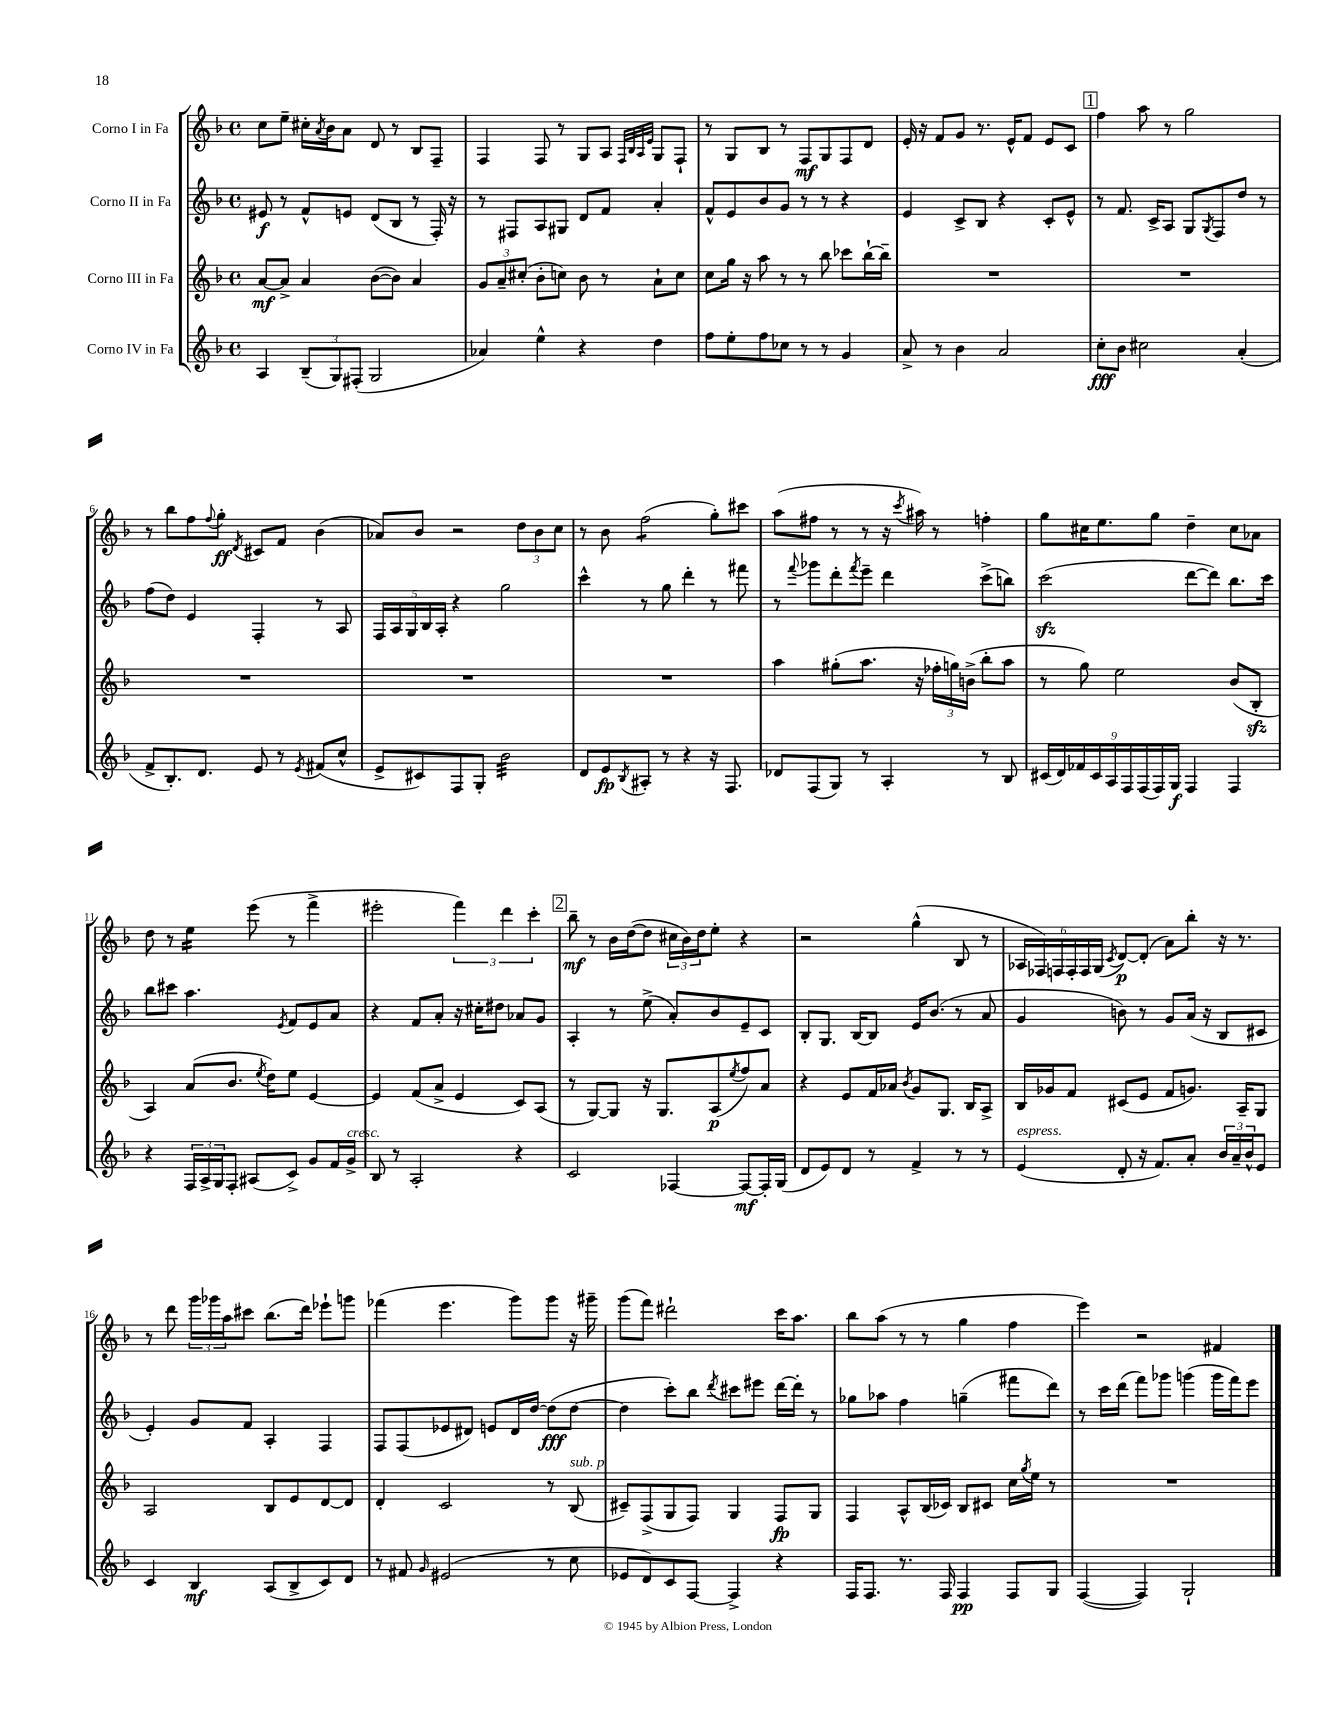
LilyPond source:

<<
\new StaffGroup <<
\new Staff = "s0" \with { instrumentName = "Corno I in Fa" } {
    \clef treble \key f \major \defaultTimeSignature \time 4/4
    c''8 e''8-- cis''16-. \acciaccatura { a'8 } bes'16 a'8 d'8 r8 bes8 f8-- |
    f4 f8 r8 g8 a8 \grace { f32 bes32 a32 e'32 } g8 f8-! |
    r8 g8 bes8 r8 f8\mf g8 f8 d'8 |
    e'16-. r16 f'8 g'8 r8. e'16-^ f'8 e'8 c'8 |
    \mark \markup { \box "1" } f''4 a''8 r8 g''2 |
    r8 bes''8 f''8 \appoggiatura { f''8 } g''8-.\ff \acciaccatura { d'8 } cis'8 f'8 bes'4( |
    aes'8) bes'8 r2 \tuplet 3/2 { d''8 bes'8 c''8 } |
    r8 bes'8 f''2:8( g''8-.) cis'''8 |
    a''8( fis''8 r8 r8 r16 \acciaccatura { c'''8 } ais''16) r8 f''4-. |
    g''8 cis''16 e''8. g''8 d''4-- cis''8 aes'8 |
    d''8 r8 e''4:16 e'''8( r8 f'''4-> |
    eis'''2-. \tuplet 3/2 { f'''4) d'''4 c'''4-. } |
    \mark \markup { \box "2" } bes''8--\mf r8 bes'16 d''16~( d''8 \tuplet 3/2 { cis''16 bes'16) d''16 } e''8-. r4 |
    r2 g''4-^( bes8 r8 |
    \tuplet 6/4 { aes16 fes16) f16 f16-. f16 g16( } \acciaccatura { c'8 } d'8~\p) d'8-.( a'8) bes''8-. r16 r8. |
    r8 d'''8 \tuplet 3/2 { g'''16 ges'''16 a''16 } cis'''8 bes''8.( d'''16) ees'''8-! g'''8 |
    fes'''4( e'''4. g'''8) g'''8 r16 gis'''16-- |
    g'''8( f'''8) dis'''2-! c'''16 a''8. |
    bes''8 a''8( r8 r8 g''4 f''4 |
    e'''4) r2 fis'4 \bar "|." |
}
\new Staff = "s1" \with { instrumentName = "Corno II in Fa" } {
    \clef treble \key f \major \defaultTimeSignature \time 4/4
    eis'8\f r8 f'8-^ e'8 d'8( bes8 r8 f16-.) r16 |
    r8 fis8 a8 gis8 d'8 f'8 a'4-. |
    f'8-^ e'8 bes'8 g'8 r8 r8 r4 |
    e'4 c'8-> bes8 r4 c'8-. e'8-^ |
    \mark \markup { \box "1" } r8 f'8. c'16-> a8 g8 \acciaccatura { g8 } f8 d''8 r8 |
    f''8( d''8) e'4 f4-. r8 a8 |
    \tuplet 5/4 { f16 a16 g16 bes16 a16-. } r4 g''2 |
    c'''4-^ r8 g''8 d'''4-. r8 fis'''8 |
    r8 \appoggiatura { f'''8 } ges'''8 d'''8-. \acciaccatura { f'''8 } e'''8-- d'''4 c'''8->( b''8) |
    c'''2\sfz( d'''8~ d'''8) bes''8. c'''16 |
    bes''8 cis'''8 a''4. \acciaccatura { e'8 } f'8 e'8 a'8 |
    r4 f'8 a'8-. r16 cis''16-. dis''8 aes'8 g'8 |
    \mark \markup { \box "2" } a4-. r8 e''8->( a'8-.) bes'8 e'8-- c'8 |
    bes8-. g8. bes16~ bes8 e'16 bes'8.( r8 a'8 |
    g'4 b'8) r8 g'8 a'16( r16 bes8 cis'8 |
    e'4-.) g'8 f'8 a4-. f4 |
    f8 f8( ees'8 dis'8) e'8 dis'16 d''16~ d''8\fff( d''8~ |
    d''4 c'''8-.) bes''8 \acciaccatura { d'''8 } cis'''8 eis'''8 d'''16~ d'''16-. r8 |
    ges''8 aes''8 f''4 g''4--( fis'''8 d'''8) |
    r8 c'''16 d'''16( f'''8) ges'''8 g'''4( g'''16 f'''16) e'''8 \bar "|." |
}
\new Staff = "s2" \with { instrumentName = "Corno III in Fa" } {
    \clef treble \key f \major \defaultTimeSignature \time 4/4
    a'8~\mf a'8-> a'4 bes'8~( bes'8) a'4 |
    \tuplet 3/2 { g'8 a'8-- cis''8-.( } bes'8-. c''8) bes'8 r8 a'8-! c''8 |
    c''8 g''16 r16 a''8 r8 r8 bes''8 ces'''8 bes''16~-! bes''16-- |
    R1 |
    \mark \markup { \box "1" } R1 |
    R1 |
    R1 |
    R1 |
    a''4 gis''8-.( a''8. r16 \tuplet 3/2 { fes''16-. g''16) b'16->( } bes''8-. a''8 |
    r8 g''8) e''2 bes'8( bes8-.\sfz |
    a4) a'8( bes'8. \acciaccatura { e''8 } d''16) e''8 e'4~ |
    e'4 f'8( a'8-> e'4 c'8) a8( |
    \mark \markup { \box "2" } r8 g8~) g8 r16 g8. a8\p( \acciaccatura { e''8 } f''8) a'8 |
    r4 e'8 f'16 aes'16 \acciaccatura { bes'8 } g'8 g8. bes16 a8-> |
    bes16 ges'16 f'8 cis'8( e'8 f'8 g'8.) a16-- g8 |
    a2 bes8 e'8 d'8~ d'8 |
    d'4-. c'2 r8 bes8^\markup { \italic "sub. p" }( |
    cis'8--) f8->( g8 f8) g4 f8\fp g8 |
    f4 a8-^ bes16( ces'16) bes8 cis'8 c''16 \acciaccatura { g''8 } e''16 r8 |
    R1 \bar "|." |
}
\new Staff = "s3" \with { instrumentName = "Corno IV in Fa" } {
    \clef treble \key f \major \defaultTimeSignature \time 4/4
    a4 \tuplet 3/2 { bes8--( g8) fis8-.( } g2 |
    aes'4) e''4-^ r4 d''4 |
    f''8 e''8-. f''8 ces''8 r8 r8 g'4 |
    a'8-> r8 bes'4 a'2 |
    \mark \markup { \box "1" } c''8-.\fff bes'8 cis''2 a'4-.( |
    f'8-> bes8.-.) d'8. e'8 r8 \acciaccatura { e'8 } fis'8( c''8-^ |
    e'8-> cis'8) f8 g8-. bes'2:32 |
    d'8 e'8\fp \acciaccatura { bes8 } ais8-. r8 r4 r16 f8. |
    des'8 f8( g8) r8 a4-. r8 bes8 |
    \tuplet 9/8 { cis'16( d'16) fes'16 cis'16 a16 f16 f16( f16) g16\f } f4 f4 |
    r4 \tuplet 3/2 { f16 a16-> g16 } f8-. ais8( c'8->) g'8 f'16 g'16->^\markup { \italic "cresc." } |
    bes8 r8 a2-. r4 |
    \mark \markup { \box "2" } c'2 fes4~ fes8~\mf fes16-. g16( |
    d'8 e'8) d'8 r8 f'4-> r8 r8 |
    e'4^\markup { \italic "espress." }( d'8-. r16 f'8.) a'8-. \tuplet 3/2 { bes'16 a'16-- bes'16-^ } e'8 |
    c'4 bes4\mf a8( bes8-> c'8) d'8 |
    r8 fis'8 \grace { g'16 } eis'2( r8 c''8 |
    ees'8 d'8) c'8 f8~ f4-> r4 |
    f16 f8. r8. f16 f4\pp f8 g8 |
    f4~( f4) g2-! \bar "|." |
}
>>
>>
